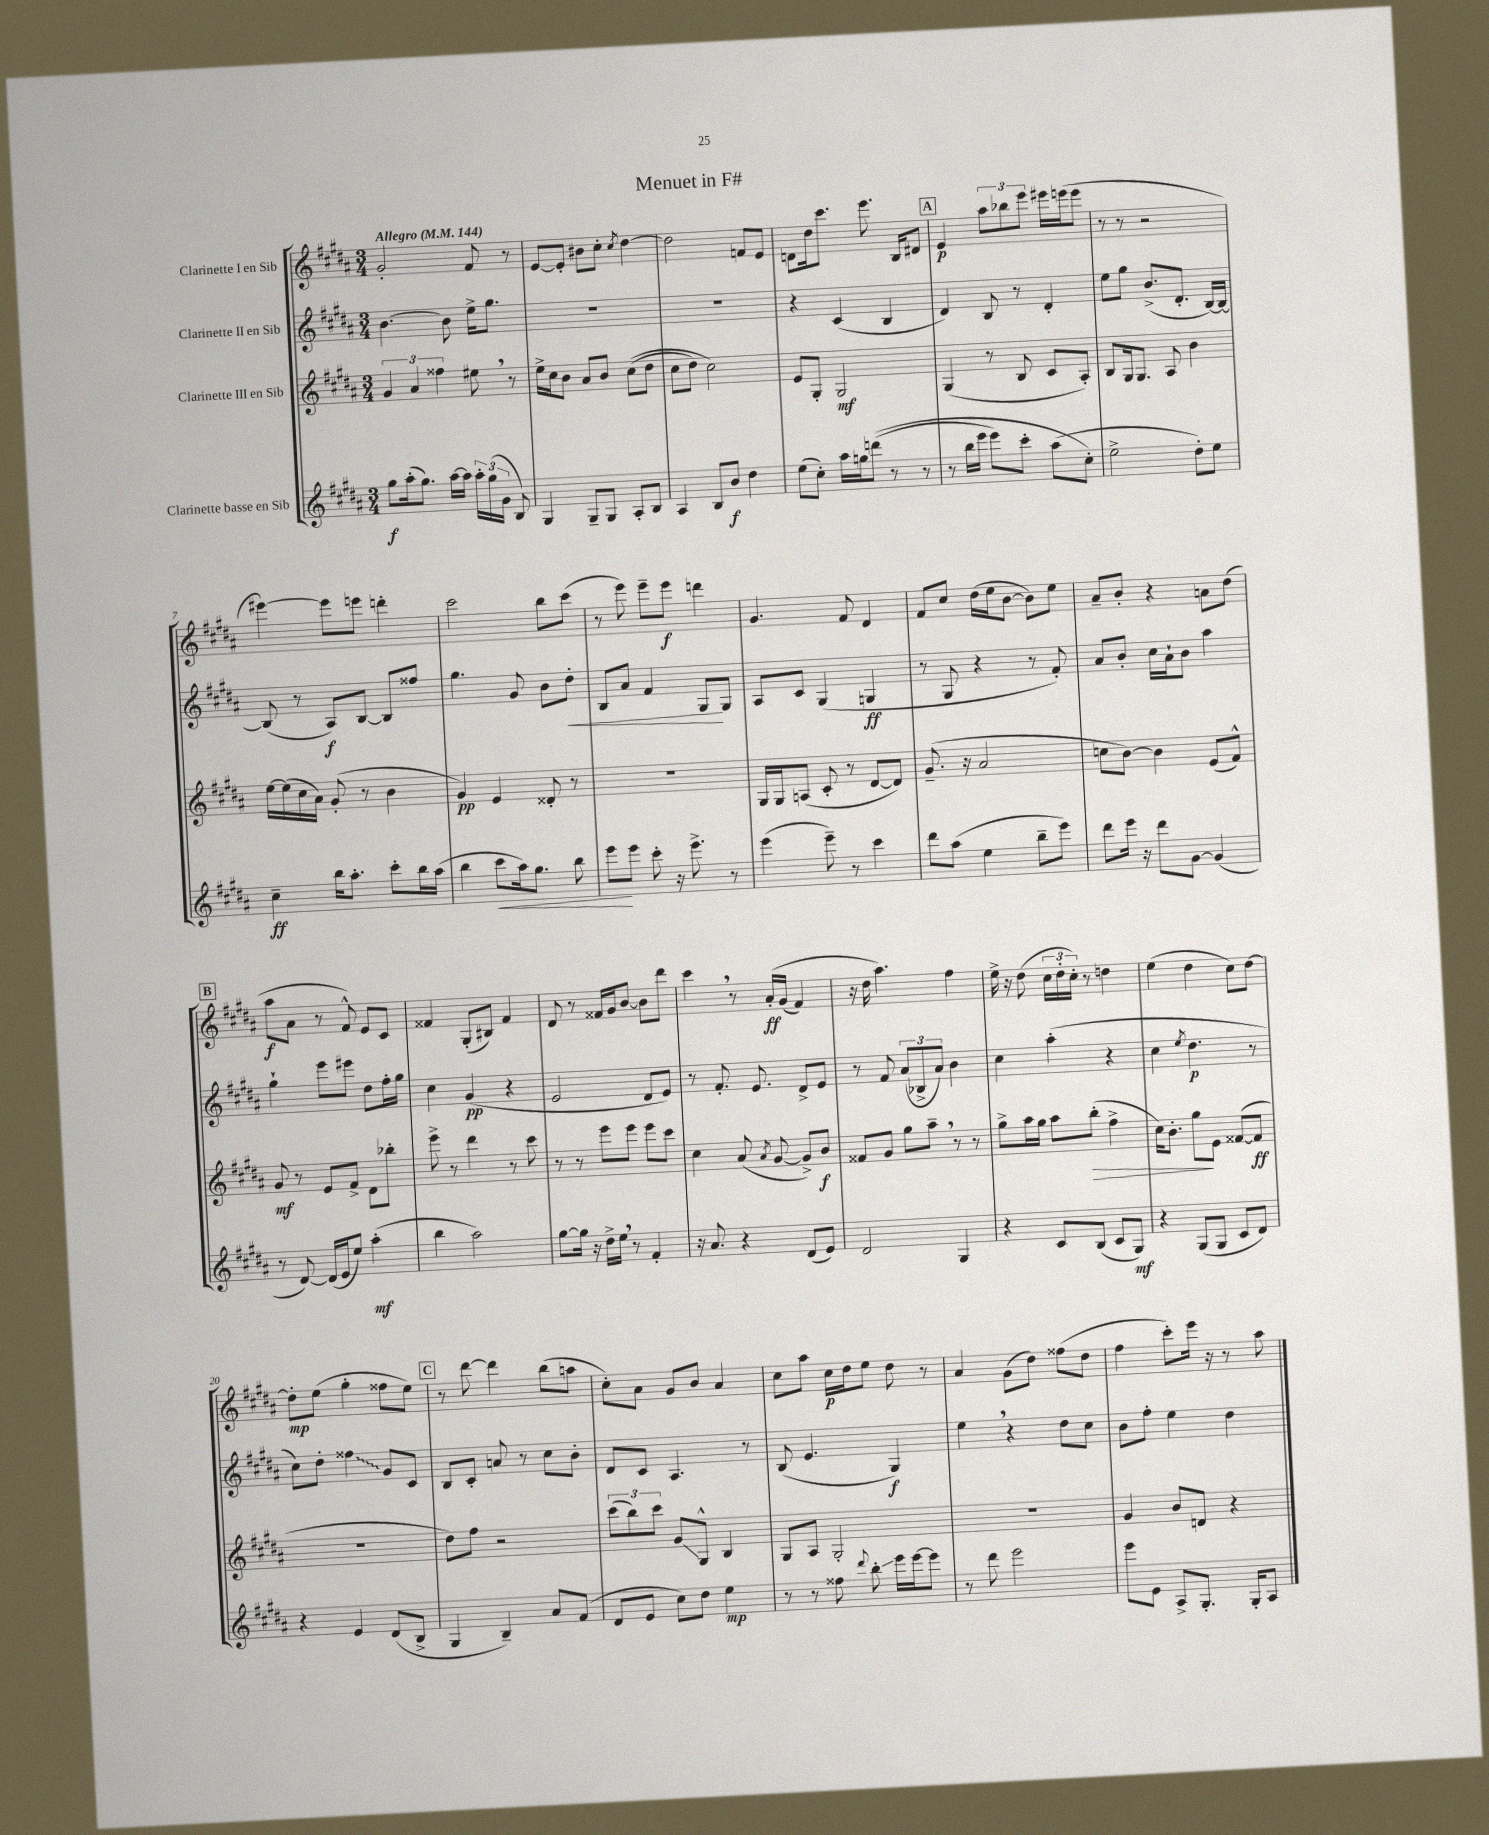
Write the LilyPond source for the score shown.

\header { title = "Menuet in F#" }
<<
\new StaffGroup <<
\new Staff = "s0" \with { instrumentName = "Clarinette I en Sib" } {
    \clef treble \key b \major \numericTimeSignature \time 3/4 \tempo "Allegro" 4 = 144
    \autoBeamOff gis'2-. fis'8 r8 |
    e'8[~ e'8]-. bis'8[ cis''8]-. \acciaccatura { cis''8 } dis''4~ |
    dis''2 f'8[ e'8] |
    d'8[ dis''16 cis'''8.] e'''8. b16[ dis'8] |
    \mark \markup { \box "A" } e'4\p \tuplet 3/2 { ais''8[ bes''8 e'''8] } eis'''16[ e'''16( e'''8] |
    r8 r8 r2 |
    eis'''4~) eis'''8[ e'''8] d'''4-. |
    cis'''2 b''8[ cis'''8]( |
    r8 e'''8) e'''8[-- e'''8]\f d'''4 |
    gis'4. fis'8 dis'4 |
    fis'8[ cis''8] dis''16[( e''16 b'8]~ b'8[) e''8] |
    ais'8[-- b'8]-. r4 a'8[ dis''8]( |
    \mark \markup { \box "B" } ais''8[\f ais'8] r8 fis'8-^) e'8[ cis'8] |
    fisis'4 gis8[-.( bis8]) fisis'4 |
    dis'8 r8 fisis'16[ gis'16 b'8]~ b'8[ dis'''8] |
    cis'''4 \breathe r8 ais'16[-.\ff\( gis'16]( fis'4) |
    r16 dis''16 ais''4.\) fis''4 |
    e''16-> r16 dis''8( \tuplet 3/2 { cis''16[ dis''16-. cis''16]-.) } r8 d''4 |
    e''4( dis''4 cis''8[) dis''8]~ |
    dis''8[-.\mp e''8]( gis''4-. fisis''8[ e''8]) |
    \mark \markup { \box "C" } r8 dis'''8~ dis'''4 b''8[( a''8] |
    cis''8[-.) ais'8] gis'8[ b'8] ais'4 |
    cis''8[ ais''8] cis''16[\p dis''16 e''8] dis''8 r8 |
    ais'4 gis'8[( dis''8]) fisis''8[( dis''8] |
    fis''4 cis'''8[-.) e'''16] r16 r8 ais''8 \bar "|." |
}
\new Staff = "s1" \with { instrumentName = "Clarinette II en Sib" } {
    \clef treble \key b \major \numericTimeSignature \time 3/4
    \autoBeamOff b'4.~ b'8 e''16[-> gis''8.] |
    R2. |
    R2. |
    r4 cis'4( b4 |
    \mark \markup { \box "A" } dis'4) b8 r8 dis'4-. |
    e''8[ gis''8] b'8.[->( dis'8.]-. b16[~) b16]~ |
    b8( r8 ais8[\f) b8]~ b8[ fisis''8] |
    gis''4. gis'8 b'8[ dis''8]-.\< |
    b8[ ais'8] fis'4 gis8[\! gis8] |
    ais8[ cis'8] gis4( g4\ff |
    r8 gis8 r4 r8 fis'8-.) |
    ais'8[ b'8]-. cis''16[ ais'16-! b'8] ais''4 |
    \mark \markup { \box "B" } gis''4-! e'''8[ eis'''8] dis''8[ fis''16-. gis''16] |
    cis''4 gis'4\pp( r4 |
    e'2 dis'8[ e'8]) |
    r8 fis'8.-. e'8. dis'8[-> e'8] |
    r8 fis'8 \tuplet 3/2 { ais'8[( bes8-> ais'8]) } b'4 |
    cis''4 ais''4-.( r4 |
    cis''4 \acciaccatura { e''8 } dis''4.\p r8 |
    cis''8[) dis''8]-. \once \override Glissando.style = #'zigzag fisis''4\glissando gis'8[ cis'8] |
    \mark \markup { \box "C" } b8[ cis'8]-. a'8 r8 cis''8[ b'8]-. |
    dis'8[ cis'8] ais4. r8 |
    b8( e'4. gis4\f) |
    e''4 \breathe r4 dis''8[ cis''8] |
    b'8[ fis''8]-. e''4 dis''4 \bar "|." |
}
\new Staff = "s2" \with { instrumentName = "Clarinette III en Sib" } {
    \clef treble \key b \major \numericTimeSignature \time 3/4
    \autoBeamOff \tuplet 3/2 { gis'4 ais'4 fisis''4 } eis''8 \breathe r8 |
    e''16[-> cis''16 b'8] ais'8[ b'8] cis''8[(\( dis''8] |
    cis''8[ dis''8]) cis''2\) |
    e'8[ gis8]-. gis2\mf |
    \mark \markup { \box "A" } gis4( r8 b8 cis'8[ ais8]-.) |
    b8[ gis16 gis8.] ais8 b'4 |
    e''16[~ e''16( cis''16 ais'16]) gis'8-.( r8 b'4 |
    gis'4\pp) e'4 disis'8-. r8 |
    R2. |
    gis16[ gis16 a8]( cis'8-. r8 dis'8[~ dis'8]) |
    gis'8.--( r16 ais'2 |
    c''8[ b'8]~) b'4 e'8[( fis'8]-^) |
    \mark \markup { \box "B" } gis'8\mf r8 e'8[ fis'8]-> dis'8[ bes''8]-. |
    e'''8-> r8 dis'''4 r8 cis'''8 |
    r8 r8 e'''8[ e'''8] e'''8[ cis'''8] |
    cis''4 ais'8( \acciaccatura { ais'8 } gis'8~ gis'8[->) b'8]\f |
    fisis'8[ gis'8] gis''8[ ais''8]-- \breathe r8 r8 |
    gis''8[-> ais''16 gis''16] ais''8[ b''8]-.\>( fis''4-> |
    cis''16[) b'8.]-. gis''8[\! e'8] fisis'8[~( fisis'8]\ff |
    R2. |
    \mark \markup { \box "C" } dis''8[) fis''8] r2 |
    \tuplet 3/2 { cis'''8[( b''8) cis'''8] } gis'8[\glissando gis8]-^ b4 |
    gis8[ ais8] gis2-. |
    R2. |
    gis'4 b'8[ d'8] r4 \bar "|." |
}
\new Staff = "s3" \with { instrumentName = "Clarinette basse en Sib" } {
    \clef treble \key b \major \numericTimeSignature \time 3/4
    \autoBeamOff gis''8[\f ais''16-.( gis''8.]) ais''16[~ ais''16] \tuplet 3/2 { ais''16[-. gis''16( gis'16] } b8) |
    gis4 gis8[-- gis8] ais8[-. b8] |
    ais4 b8[ b'8]\f dis''4 |
    e''8[( cis''8]-.) ais''16[ g''16 d'''8](\( r8 r8 |
    \mark \markup { \box "A" } r8 b''16[ e'''16] e'''8[) cis'''8]-. ais''8[( cis''8]-.\) |
    e''2-> dis''8[-.) e''8] |
    cis''4--\ff b''16[ ais''8.]-. cis'''8[-. b''16 ais''16]( |
    b''4 cis'''8[\< ais''16) gis''8.] b''8 |
    e'''8[\! e'''8] cis'''8-. r16 e'''8.-> r8 |
    e'''4( e'''8--) r8 cis'''4 |
    dis'''8[ ais''8]( e''4 b''8[-- e'''8]) |
    dis'''8[ e'''16] r16 dis'''8[ gis'8]~ gis'4( |
    \mark \markup { \box "B" } r8 dis'8~) dis'16[( e'16 e''8]) ais''4-.\mf( |
    b''4 ais''2) |
    gis''8[~ gis''16] r16 dis''16[-> e''16] \breathe r8 fis'4-. |
    r16 ais'8. r4 dis'8[( e'8]) |
    dis'2 gis4 |
    r4 cis'8[ b8]( cis'8[ gis8]\mf) |
    r4 gis8[( gis8] cis'8[ dis'8]) |
    r4 e'4 dis'8[( b8]-> |
    \mark \markup { \box "C" } gis4 b4--) ais'8[ fis'8]( |
    dis'8[ e'8] cis''8[) dis''8] e''4\mp |
    r8 r8 fisis''8 \appoggiatura { dis'''8 } b''8-.\glissando e'''16[ e'''16~ e'''8] |
    r8 dis'''8 e'''2 |
    e'''8[ e'8] ais8[-> gis8.]-. gis16[-. ais8] \bar "|." |
}
>>
>>
